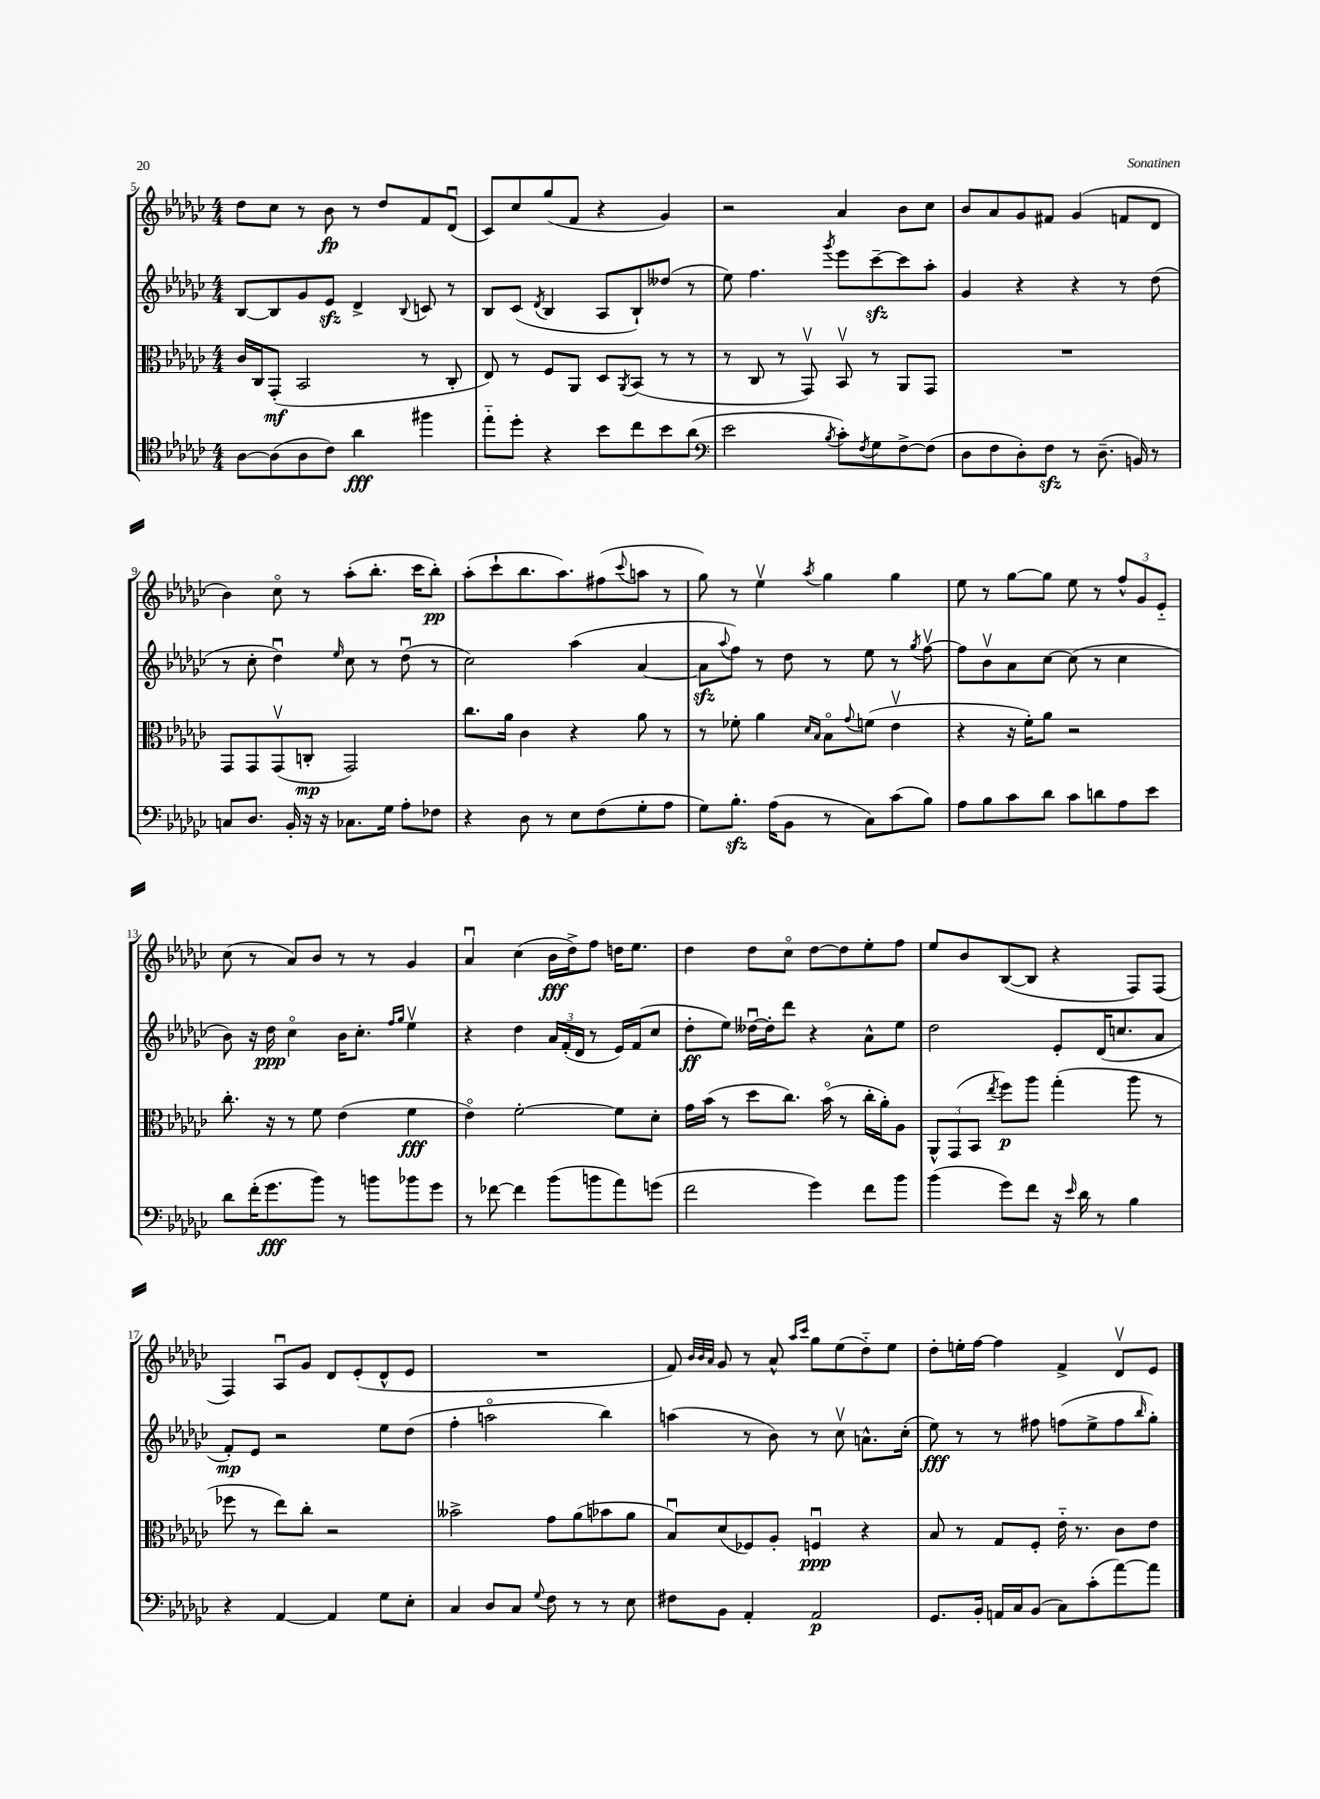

**kern	**dynam	**kern	**dynam	**kern	**dynam	**kern	**dynam
*part4	*part4	*part3	*part3	*part2	*part2	*part1	*part1
*staff4	*staff4	*staff3	*staff3	*staff2	*staff2	*staff1	*staff1
*clefC4	*	*clefC3	*	*clefG2	*	*clefG2	*
*k[b-e-a-d-g-c-]	*	*k[b-e-a-d-g-c-]	*	*k[b-e-a-d-g-c-]	*	*k[b-e-a-d-g-c-]	*
*M4/4	*	*M4/4	*	*M4/4	*	*M4/4	*
=5	=5	=5	=5	=5	=5	=5	=5
[8A-\L	.	16c-/LL	.	[8B-/L	.	8dd-\L	.
.	.	16C-/J	.	.	.	.	.
(8A-\]	.	(8GG-'/J	mf	8B-/]	.	8cc-\J	.
8A-\	.	2BB-/	.	8g-/	.	8r	.
8c-\J)	.	.	.	8e-zz/J	.	8b-\	fp
4a-\	fff	.	.	4d-^/	.	8r	.
.	.	.	.	.	.	8dd-/L	.
.	.	.	.	8qqB-/	.	.	.
4ff#X\	.	8r	.	8cn/	.	8f/	.
.	.	8C-'/	.	8r	.	(8d-u/J	.
=6	=6	=6	=6	=6	=6	=6	=6
8ee-\L	.	8E-/)	.	8B-/L	.	8c-/L)	.
8dd-'\J	.	8r	.	(8c-/J	.	8cc-/	.
.	.	.	.	8qd-/	.	.	.
4r	.	8F/L	.	4B-/	.	(8gg-/	.
.	.	8AA-/J	.	.	.	8f/J	.
8b-\L	.	8D-/L	.	8A-/L	.	4r	.
.	.	8qAA-/	.	.	.	.	.
8cc-\	.	(8BB-/J	.	8B-`/)	.	.	.
8b-\	.	8r	.	(8dd--X/J	.	4g-/)	.
(8a-\J	.	8r	.	8r	.	.	.
=7	=7	=7	=7	=7	=7	=7	=7
*clefF4	*	*	*	*	*	*	*
2e-\	.	8r	.	8ee-\)	.	2r	.
.	.	8C-/	.	4.ff\	.	.	.
.	.	8r	.	.	.	.	.
.	.	8GG-v/)	.	.	.	.	.
8qB-/	.	.	.	8qggg-/	.	.	.
8c-'\L)	.	8BB-v/	.	8eee-\L	.	4a-/	.
8qF/	.	.	.	.	.	.	.
8G-\	.	8r	.	[8ccc-zz~\	.	.	.
[8F^\	.	8AA-/L	.	8ccc-\]	.	8b-\L	.
(8F\J]	.	8GG-/J	.	8aa-'\J	.	8cc-\J	.
=8	=8	=8	=8	=8	=8	=8	=8
8D-\L	.	1r	.	4g-/	.	8b-/L	.
8F\	.	.	.	.	.	8a-/	.
8D-'\)	.	.	.	4r	.	8g-/	.
8Fzz\J	.	.	.	.	.	8f#X/J	.
8r	.	.	.	4r	.	(4g-/	.
(8.D-~\	.	.	.	.	.	.	.
.	.	.	.	8r	.	8fn/L	.
16BBn/)	.	.	.	.	.	.	.
8r	.	.	.	(8dd-\	.	8d-/J	.
!!LO:LB:g=z
=9	=9	=9	=9	=9	=9	=9	=9
8Cn/L	.	8GG-/L	.	8r	.	4b-\)	.
8.D-/J	.	8GG-/	.	8cc-'\	.	.	.
.	.	(8GG-v/	.	4dd-u\)	.	8cc-\	.
16BB-'/	.	.	.	.	.	.	.
16r	.	8Cn'/J	mp	.	.	8r	.
16r	.	.	.	.	.	.	.
.	.	.	.	16qqee-/	.	.	.
8.C-X\L	.	2GG-/)	.	8cc-\	.	(8aa-'\L	.
.	.	.	.	8r	.	8.bb-'\J	.
16G-\Jk	.	.	.	.	.	.	.
8A-'\L	.	.	.	(8dd-u\	.	.	.
.	.	.	.	.	.	16ccc-\KL	.
8F-X\J	.	.	.	8r	.	8bb-'\J)	pp
=10	=10	=10	=10	=10	=10	=10	=10
4r	.	8.cc-\L	.	2cc-\)	.	(8aa-'\L	.
.	.	.	.	.	.	8ccc-`\	.
.	.	16a-\Jk	.	.	.	.	.
8D-\	.	4c-\	.	.	.	8.bb-\	.
8r	.	.	.	.	.	.	.
.	.	.	.	.	.	8.aa-\)	.
8E-\L	.	4r	.	(4aa-\	.	.	.
(8F\	.	.	.	.	.	(8ff#X\	.
.	.	.	.	.	.	8qqccc-/	.
8G-'\	.	8a-\	.	[4a-/	.	8aan\J	.
8A-\J	.	8r	.	.	.	8r	.
=11	=11	=11	=11	=11	=11	=11	=11
8G-\L)	.	8r	.	8a-zz\L]	.	8gg-\)	.
.	.	.	.	8qqaa-/	.	.	.
8.B-zz'\J	.	8f-X'\	.	8ff\J)	.	8r	.
.	.	4a-\	.	8r	.	4ee-v\	.
(16A-\KL	.	.	.	.	.	.	.
8BB-\J	.	.	.	8dd-\	.	.	.
.	.	16qqd-/LL	.	.	.	.	.
.	.	16qqB-/JJ	.	.	.	8qaa-/	.
8r	.	8B-\L	.	8r	.	4gg-\	.
.	.	8qqg-/	.	.	.	.	.
8C-\L)	.	(8fn\J	.	8ee-\	.	.	.
(8c-\	.	4e-v\	.	8r	.	4gg-\	.
.	.	.	.	8qgg-/	.	.	.
8B-\J)	.	.	.	[8ffv\	.	.	.
=12	=12	=12	=12	=12	=12	=12	=12
8A-\L	.	4r	.	8ff\L]	.	8ee-\	.
8B-\	.	.	.	8b-v\	.	8r	.
8c-\	.	16r	.	8a-\	.	[8gg-\L	.
.	.	16f'\KL)	.	.	.	.	.
8d-\J	.	8a-\J	.	[8cc-\J	.	8gg-\J]	.
8c-\L	.	2r	.	(8cc-\]	.	8ee-\	.
8dn\	.	.	.	8r	.	8r	.
8A-\	.	.	.	4cc-\	.	12ff^^/L	.
.	.	.	.	.	.	12g-/	.
8e-\J	.	.	.	.	.	.	.
.	.	.	.	.	.	12e-/J	.
!!LO:LB:g=z
=13	=13	=13	=13	=13	=13	=13	=13
8d-\L	.	8.cc-'\	.	8b-\)	.	(8cc-\	.
(16f'\K	.	.	.	16r	.	8r	.
8.g-\	fff	16r	.	16dd-\	ppp	.	.
.	.	8r	.	4cc-\	.	8a-/L)	.
8b-\J)	.	8f\	.	.	.	8b-/J	.
8r	.	(4e-\	.	16b-\KL	.	8r	.
.	.	.	.	8.cc-'\J	.	.	.
8bn\L	.	.	.	.	.	8r	.
.	.	.	.	16qqff/LL	.	.	.
.	.	.	.	16qqgg-/JJ	.	.	.
8b-X\	.	4f\	fff	4ee-v\	.	4g-/	.
8g-\J	.	.	.	.	.	.	.
=14	=14	=14	=14	=14	=14	=14	=14
8r	.	4e-\)	.	4r	.	4a-u/	.
[8f-X\	.	.	.	.	.	.	.
4f-\]	.	[2f'\	.	4dd-\	.	(4cc-\	.
(8b-\L	.	.	.	24a-/LL	.	16b-\LL	fff
.	.	.	.	(24f'/	.	.	.
.	.	.	.	.	.	16dd-^\J)	.
.	.	.	.	24d-/JJ	.	.	.
8bn\	.	.	.	8r	.	8ff\J	.
8a-\)	.	8f\L]	.	16e-/LL)	.	16ddn\KL	.
.	.	.	.	(16f/J	.	8.ee-\J	.
(8gn\J	.	8d-'\J	.	8cc-/J	.	.	.
=15	=15	=15	=15	=15	=15	=15	=15
2f\	.	16g-\LL	.	8dd-'\L	ff	4dd-\	.
.	.	(16b-\JJ	.	.	.	.	.
.	.	8r	.	8ee-\J)	.	.	.
.	.	8dd-\L	.	[16dd--Xu\LL	.	8dd-\L	.
.	.	.	.	16dd--'\J]	.	.	.
.	.	8.cc-\J)	.	8ddd-\J	.	8cc-\J	.
4g-\)	.	.	.	4r	.	[8dd-\L	.
.	.	(16b-\	.	.	.	.	.
.	.	8r	.	.	.	8dd-\]	.
8f\L	.	16cc-'\LL	.	8a-^^\L	.	8ee-'\	.
.	.	16a-'\J)	.	.	.	.	.
8b-\J	.	8A-\J	.	8ee-\J	.	8ff\J	.
=16	=16	=16	=16	=16	=16	=16	=16
(4b-\	.	12AA-^^/L	.	2dd-\	.	8ee-/L	.
.	.	(12GG-/	.	.	.	.	.
.	.	.	.	.	.	8b-/	.
.	.	12BB-/J	.	.	.	.	.
.	.	8qee-/	.	.	.	.	.
8g-\L)	.	8ff\L)	p	.	.	([8B-/	.
8f\J	.	8aa-\J	.	.	.	8B-/J]	.
16r	.	(4gg-'\	.	8e-'/L	.	4r	.
16qqe-/	.	.	.	.	.	.	.
16d-\	.	.	.	.	.	.	.
8r	.	.	.	(16d-/K	.	.	.
.	.	.	.	8.ccn/	.	.	.
4B-\	.	8aa-\	.	.	.	8F/L)	.
.	.	8r	.	8a-/J	.	(8F/J	.
!!LO:LB:g=z
=17	=17	=17	=17	=17	=17	=17	=17
4r	.	8ff-X\	.	8f'/L)	mp	4F/)	.
.	.	8r	.	8e-/J	.	.	.
[4AA-/	.	8ee-\L)	.	2r	.	8A-u/L	.
.	.	8cc-'\J	.	.	.	8g-/J	.
4AA-/]	.	2r	.	.	.	8d-/L	.
.	.	.	.	.	.	(8e-'/	.
8G-\L	.	.	.	8ee-\L	.	8d-^^/	.
8E-'\J	.	.	.	(8dd-\J	.	8e-/J	.
=18	=18	=18	=18	=18	=18	=18	=18
4C-/	.	2b--X^\	.	4ff'\	.	1r	.
8D-/L	.	.	.	2aan\	.	.	.
8C-/J	.	.	.	.	.	.	.
8qqG-/	.	.	.	.	.	.	.
8F\	.	8g-\L	.	.	.	.	.
8r	.	(8a-\	.	.	.	.	.
8r	.	8b-X\	.	4bb-\)	.	.	.
8E-\	.	8a-\J	.	.	.	.	.
=19	=19	=19	=19	=19	=19	=19	=19
8F#X\L	.	8B-u/L)	.	(4aan\	.	8f/)	.
.	.	.	.	.	.	32qqb-/LLL	.
.	.	.	.	.	.	32qqb-/	.
.	.	.	.	.	.	32qqa-/JJJ	.
8BB-\J	.	(8d-/	.	.	.	8g-/	.
4AA-'/	.	8F-X/)	.	8r	.	8r	.
.	.	8A-'/J	.	8b-\)	.	8a-^^/	.
.	.	.	.	.	.	16qqaa-/LL	.
.	.	.	.	.	.	16qqccc-/JJ	.
2AA-/	p	4Fnu/	ppp	8r	.	8gg-\L	.
.	.	.	.	8cc-v\	.	(8ee-\	.
.	.	4r	.	8.an^^\L	.	8dd-\)	.
.	.	.	.	.	.	8ee-\J	.
.	.	.	.	(16cc-'\Jk	.	.	.
=20	=20	=20	=20	=20	=20	=20	=20
8.GG-/L	.	8B-/	.	8ee-\)	fff	8dd-'\L	.
.	.	8r	.	8r	.	16een'\L	.
16BB-'/Jk	.	.	.	.	.	[16ff\JJ	.
16AAn/LL	.	8G-/L	.	8r	.	4ff\]	.
16C-/J	.	.	.	.	.	.	.
(8BB-/J	.	8F'/J	.	8ff#X\	.	.	.
8C-\L)	.	16e-\	.	(8ffn\L	.	4f^/	.
.	.	8.r	.	.	.	.	.
(8c-'\	.	.	.	8ee-^\	.	.	.
[8a-\)	.	8c-\L	.	8ff\	.	8d-v/L	.
.	.	.	.	16qqbb-/	.	.	.
8a-\J]	.	8e-\J	.	8gg-'\J)	.	8e-/J	.
==	==	==	==	==	==	==	==
*-	*-	*-	*-	*-	*-	*-	*-
